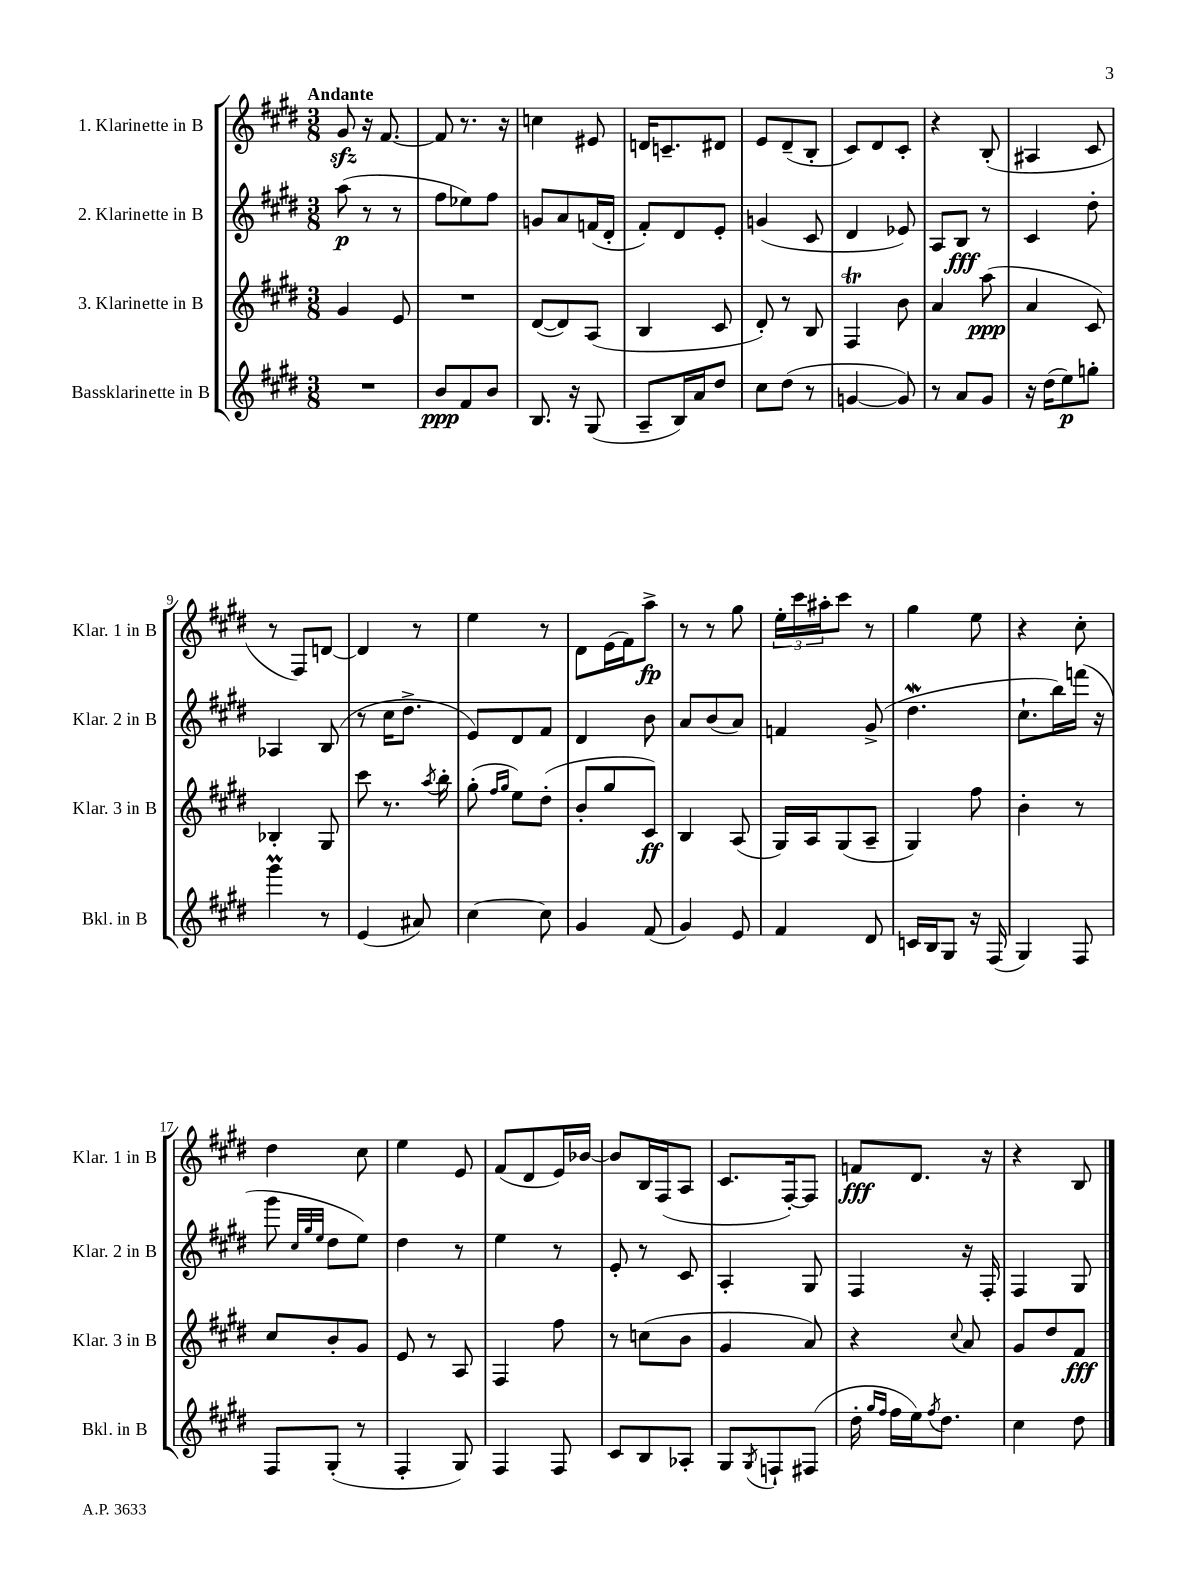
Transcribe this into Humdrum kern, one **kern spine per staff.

**kern	**dynam	**kern	**dynam	**kern	**dynam	**kern	**dynam
*part4	*part4	*part3	*part3	*part2	*part2	*part1	*part1
*staff4	*staff4	*staff3	*staff3	*staff2	*staff2	*staff1	*staff1
*I"Bassklarinette in B	*	*I"3. Klarinette in B	*	*I"2. Klarinette in B	*	*I"1. Klarinette in B	*
*I'Bkl. in B	*	*I'Klar. 3 in B	*	*I'Klar. 2 in B	*	*I'Klar. 1 in B	*
*clefG2	*	*clefG2	*	*clefG2	*	*clefG2	*
*k[f#c#g#d#]	*	*k[f#c#g#d#]	*	*k[f#c#g#d#]	*	*k[f#c#g#d#]	*
*M3/8	*	*M3/8	*	*M3/8	*	*M3/8	*
=1	=1	=1	=1	=1	=1	=1	=1
!	!	!	!	!	!	!LO:TX:a:B:t=Andante	!
4.r	.	4g#/	.	(8aa\	p	8g#zz/	.
.	.	.	.	8r	.	16r	.
.	.	.	.	.	.	[8.f#/	.
.	.	8e/	.	8r	.	.	.
=2	=2	=2	=2	=2	=2	=2	=2
8b/L	ppp	4.r	.	8ff#\L	.	8f#/]	.
8f#/	.	.	.	8ee-X\)	.	8.r	.
8b/J	.	.	.	8ff#\J	.	.	.
.	.	.	.	.	.	16r	.
=3	=3	=3	=3	=3	=3	=3	=3
8.B/	.	([8d#/L	.	8gn/L	.	4ccn\	.
.	.	8d#/])	.	8a/	.	.	.
16r	.	.	.	.	.	.	.
(8G#/	.	(8A/J	.	(16fn/L	.	8e#X/	.
.	.	.	.	16d#'/JJ	.	.	.
=4	=4	=4	=4	=4	=4	=4	=4
8A~/L	.	4B/	.	8f#'/L)	.	16dn/KL	.
.	.	.	.	.	.	8.cn~/	.
16B/L)	.	.	.	8d#/	.	.	.
16a/J	.	.	.	.	.	.	.
8dd#/J	.	8c#/	.	8e'/J	.	8d#X/J	.
=5	=5	=5	=5	=5	=5	=5	=5
8cc#\L	.	8d#'/)	.	(4gn/	.	8e/L	.
(8dd#\J	.	8r	.	.	.	(8d#~/	.
8r	.	8B/	.	8c#/	.	8B'/J	.
=6	=6	=6	=6	=6	=6	=6	=6
[4gn/	.	4F#T/	.	4d#/	.	8c#/L)	.
.	.	.	.	.	.	8d#/	.
8g/])	.	8b\	.	8e-X/)	.	8c#'/J	.
=7	=7	=7	=7	=7	=7	=7	=7
8r	.	4a/	.	8A/L	.	4r	.
8a/L	.	.	.	8B/J	fff	.	.
8g#/J	.	(8aa\	ppp	8r	.	(8B'/	.
=8	=8	=8	=8	=8	=8	=8	=8
16r	.	4a/	.	4c#/	.	4A#X/	.
(16dd#\KL	.	.	.	.	.	.	.
8ee\)	p	.	.	.	.	.	.
8ggn'\J	.	8c#/)	.	8dd#'\	.	8c#/	.
!!LO:LB:g=z
=9	=9	=9	=9	=9	=9	=9	=9
4ggg#m\	.	4B-X'/	.	4A-X/	.	8r	.
.	.	.	.	.	.	8F#/L)	.
8r	.	8G#/	.	(8B/	.	[8dn/J	.
=10	=10	=10	=10	=10	=10	=10	=10
(4e/	.	8ccc#\	.	8r	.	4d/]	.
.	.	8.r	.	16cc#\KL	.	.	.
.	.	.	.	8.dd#^\J	.	.	.
8a#X/)	.	.	.	.	.	8r	.
.	.	8qaa/	.	.	.	.	.
.	.	16bb'\	.	.	.	.	.
=11	=11	=11	=11	=11	=11	=11	=11
[4cc#\	.	(8gg#'\	.	8e/L)	.	4ee\	.
.	.	16qqff#/LL	.	.	.	.	.
.	.	16qqgg#/JJ	.	.	.	.	.
.	.	8ee\L)	.	8d#/	.	.	.
8cc#\]	.	(8dd#'\J	.	8f#/J	.	8r	.
=12	=12	=12	=12	=12	=12	=12	=12
4g#/	.	8b'/L	.	4d#/	.	8d#\L	.
.	.	8gg#/	.	.	.	(16e\L	.
.	.	.	.	.	.	16f#\J)	.
(8f#/	.	8c#/J)	ff	8b\	.	8aa^\J	fp
=13	=13	=13	=13	=13	=13	=13	=13
4g#/)	.	4B/	.	8a/L	.	8r	.
.	.	.	.	(8b/	.	8r	.
8e/	.	(8A/	.	8a/J)	.	8gg#\	.
=14	=14	=14	=14	=14	=14	=14	=14
4f#/	.	16G#/LL)	.	4fn/	.	24ee'\LL	.
.	.	.	.	.	.	24ccc#\	.
.	.	16A/J	.	.	.	.	.
.	.	.	.	.	.	24aa#X'\J	.
.	.	(8G#/	.	.	.	8ccc#\J	.
8d#/	.	8A~/J	.	(8g#^/	.	8r	.
=15	=15	=15	=15	=15	=15	=15	=15
16cn/LL	.	4G#/)	.	4.dd#W\	.	4gg#\	.
16B/J	.	.	.	.	.	.	.
8G#/J	.	.	.	.	.	.	.
16r	.	8ff#\	.	.	.	8ee\	.
(16F#/	.	.	.	.	.	.	.
=16	=16	=16	=16	=16	=16	=16	=16
4G#/)	.	4b'\	.	8.cc#`\L	.	4r	.
.	.	.	.	16bb\L)	.	.	.
8F#/	.	8r	.	(16fffn\JJ	.	8cc#'\	.
.	.	.	.	16r	.	.	.
!!LO:LB:g=z
=17	=17	=17	=17	=17	=17	=17	=17
8F#/L	.	8cc#/L	.	8ggg#\	.	4dd#\	.
.	.	.	.	32qqcc#/LLL	.	.	.
.	.	.	.	32qqgg#/	.	.	.
.	.	.	.	32qqee/JJJ	.	.	.
(8G#'/J	.	8b'/	.	8dd#\L	.	.	.
8r	.	8g#/J	.	8ee\J)	.	8cc#\	.
=18	=18	=18	=18	=18	=18	=18	=18
4F#'/	.	8e/	.	4dd#\	.	4ee\	.
.	.	8r	.	.	.	.	.
8G#/)	.	8A/	.	8r	.	8e/	.
=19	=19	=19	=19	=19	=19	=19	=19
4F#/	.	4F#/	.	4ee\	.	(8f#/L	.
.	.	.	.	.	.	8d#/	.
8F#/	.	8ff#\	.	8r	.	16e/L)	.
.	.	.	.	.	.	[16b-X/JJ	.
=20	=20	=20	=20	=20	=20	=20	=20
8c#/L	.	8r	.	8e'/	.	8b-/L]	.
8B/	.	(8ccn\L	.	8r	.	16B/L	.
.	.	.	.	.	.	(16F#/J	.
8A-X'/J	.	8b\J	.	8c#/	.	8A/J	.
=21	=21	=21	=21	=21	=21	=21	=21
8G#/L	.	4g#/	.	4A'/	.	8.c#/L	.
8qG#/	.	.	.	.	.	.	.
8Fn`/	.	.	.	.	.	.	.
.	.	.	.	.	.	[16F#'/k)	.
(8F#X/J	.	8a/)	.	8G#/	.	8F#/J]	.
=22	=22	=22	=22	=22	=22	=22	=22
16dd#'\	.	4r	.	4F#/	.	8fn/L	fff
16qqgg#/LL	.	.	.	.	.	.	.
16qqff#/JJ	.	.	.	.	.	.	.
16ff#\LL	.	.	.	.	.	.	.
16ee\J)	.	.	.	.	.	8.d#/J	.
8qff#/	.	.	.	.	.	.	.
8.dd#\J	.	.	.	.	.	.	.
.	.	8qqcc#/	.	.	.	.	.
.	.	8a/	.	16r	.	.	.
.	.	.	.	16F#'/	.	16r	.
=23	=23	=23	=23	=23	=23	=23	=23
4cc#\	.	8g#/L	.	4F#/	.	4r	.
.	.	8dd#/	.	.	.	.	.
8dd#\	.	8f#/J	fff	8G#/	.	8B/	.
==	==	==	==	==	==	==	==
*-	*-	*-	*-	*-	*-	*-	*-
